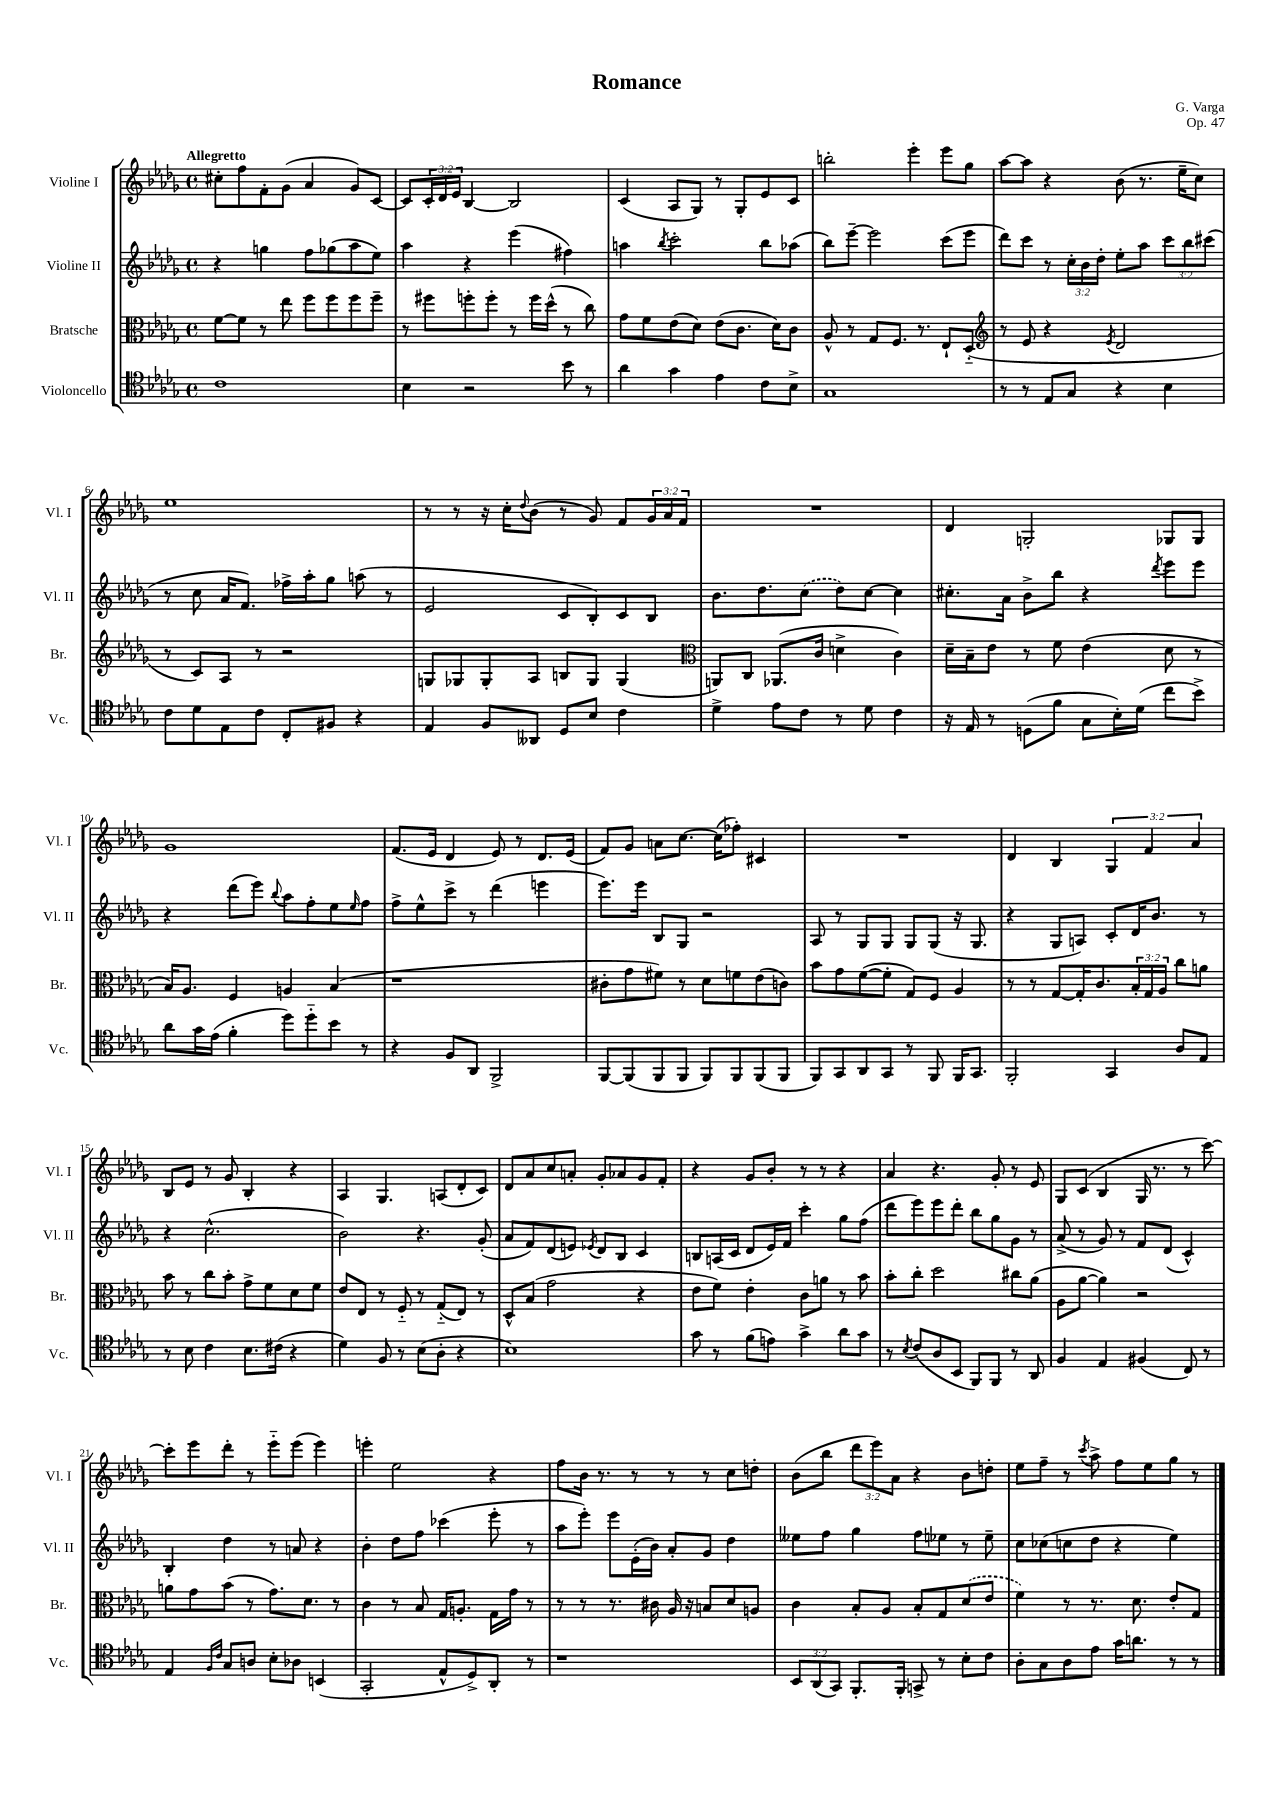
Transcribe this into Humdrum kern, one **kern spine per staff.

**kern	**kern	**kern	**kern
*staff4	*staff3	*staff2	*staff1
*clefC4	*clefC3	*clefG2	*clefG2
*k[b-e-a-d-g-]	*k[b-e-a-d-g-]	*k[b-e-a-d-g-]	*k[b-e-a-d-g-]
*M4/4	*M4/4	*M4/4	*M4/4
*met(c)	*met(c)	*met(c)	*met(c)
1c	[8f	4r	8cc#'
.	8f]	.	8ff
.	8r	4gg	8f'
.	8ee-	.	(8g-
.	8ff	8ff	4a-
.	8ff	(8gg-	.
.	8ff	8aa-	8g-)
.	8ff~	8ee-)	[8c
=	=	=	=
4B-	8r	4aa-	8c]
.	8ff#	.	24c'
.	.	.	24d-
.	.	.	24e-
2r	8ff'	4r	[4B-
.	8ff'	.	.
.	8r	(4eee-	2B-]
.	16ff	.	.
.	(16dd-^^	.	.
8b-	8r	4ff#)	.
8r	8cc)	.	.
=	=	=	=
4a-	8g-	4aa	(4c
.	8f	.	.
.	.	8qbb-	.
4g-	(8e-	2ccc'	8A-
.	8d-)	.	8G-)
4e-	(8e-	.	8r
.	8.c	.	8G-'
8c	.	8bb-	8e-
.	16d-)	.	.
8B-^	8c	(8aa-	8c
=	=	=	=
1G-	8A-^^	8bb-)	2bb'
.	8r	[8eee-~	.
.	8G-	2eee-]	.
.	8.F	.	.
.	.	.	4eee-'
.	8.r	.	.
.	8E-`	(8ccc	8eee-
.	(8D-'~	8eee-	8gg-
=	=	=	=
*	*clefG2	*	*
8r	8r	8ddd-)	[8aa-
8r	8e-	8ccc	8aa-]
8E-	4r	8r	4r
8G-	.	24cc'	.
.	.	24b-	.
.	.	24dd-'	.
.	8qe-	.	.
4r	2d-	8ee-'	(8b-
.	.	8aa-	8.r
4B-	.	12ccc	.
.	.	.	16ee-~
.	.	12bb-	.
.	.	.	8cc)
.	.	(12ccc#	.
=	=	=	=
8c	8r	8r	1ee-
8d-	8c)	8cc	.
8E-	8A-	16a-	.
.	.	8.f)	.
8c	8r	.	.
8C'	2r	16ff-^	.
.	.	16aa-'	.
8F#	.	8gg-	.
4r	.	(8aa	.
.	.	8r	.
=	=	=	=
4E-	8G	2e-	8r
.	8G-	.	8r
8F	8G-'	.	16r
.	.	.	16cc'
.	.	.	8qqdd-
8AA--	8A-	.	(8b-
8D-	8B	8c	8r
8B-	8G-	8B-')	8g-)
4c	(4G-	8c	8f
.	.	8B-	24g-
.	.	.	24a-
.	.	.	24f
=	=	=	=
*	*clefC3	*	*
4d-^	8AA)	8.b-	1r
.	8C	.	.
.	.	8.dd-	.
8e-	(8.AA-	.	.
8c	.	(8cc	.
.	16c	.	.
8r	4d^	8dd-)	.
8d-	.	[8cc	.
4c	4c)	4cc]	.
=	=	=	=
16r	16d-~	8.cc#'	4d-
16E-	16B-~	.	.
8r	8e-	.	.
.	.	16a-	.
(8D	8r	8b-^	2G'
8f	8f	8bb-	.
8G-	(4e-	4r	.
16B-')	.	.	.
(16d-	.	.	.
.	.	8qddd-	.
8cc	8d-	8eee-	8G-
8b-^)	8r	8eee-	8G-
=	=	=	=
8a-	16B-)	4r	1g-
.	8.A-	.	.
16g-	.	.	.
(16e-	.	.	.
4f'	4F	(8ddd-	.
.	.	8eee-)	.
.	.	8qqbb-	.
8dd-)	4A	8aa-	.
8dd-'~	.	8ff'	.
8b-	(4B-	8ee-	.
.	.	16qqee-	.
8r	.	8ff	.
=	=	=	=
4r	1r	8ff^	(8.f
.	.	8ee-^^	.
.	.	.	16e-
8F	.	8ccc^	4d-
8AA-	.	8r	.
2FF^	.	(4ddd-	8e-)
.	.	.	8r
.	.	4eee	8.d-
.	.	.	(16e-
=	=	=	=
[8FF	8c#'	8.eee-)	8f)
(8FF]	8g-	.	8g-
.	.	16eee-	.
8FF	8f#)	8B-	8a
8FF	8r	8G-	[8.cc
8FF)	8d-	2r	.
.	.	.	(16cc]
8FF	8f	.	8ff-')
(8FF	(8e-	.	4c#
8FF	8c)	.	.
=	=	=	=
8FF)	8b-	8A-	1r
8GG-	8g-	8r	.
8AA-	([8f	8G-	.
8GG-	8f']	8G-	.
8r	8G-)	8G-	.
8FF	8F	(8G-	.
16FF	4A-	16r	.
8.GG-	.	8.G-	.
=	=	=	=
2FF'	8r	4r	4d-
.	8r	.	.
.	[8G-	8G-	4B-
.	16G-']	8A)	.
.	8.c	.	.
4GG-	.	8c'	6G-
.	24B-'	16d-	.
.	24G-	.	6f
.	.	8.b-	.
.	24A-	.	.
8A-	8cc	.	.
.	.	.	6a-
8E-	8a	8r	.
=	=	=	=
8r	8b-	4r	8B-
8B-	8r	.	8e-
4c	8cc	(2.cc^^	8r
.	8b-'	.	8g-
8.B-	8g-^	.	4B-'
.	8f	.	.
(16c#	.	.	.
4r	8d-	.	4r
.	8f	.	.
=	=	=	=
4d-)	8e-	2b-)	4A-
.	8E-	.	.
8F	8r	.	4.G-
8r	8F'~	.	.
(8B-	8r	4.r	.
8A-'	(8G-'~	.	(8A
4r	8E-)	.	8d-'
.	8r	(8g-'	8c)
=	=	=	=
1B-)	8D-^^	8a-	8d-
.	(8B-	8f)	8a-
.	2g-	(8d-	8cc
.	.	8e)	8a'
.	.	8qe-	.
.	.	8d-	8g-'
.	.	8B-	8a-
.	4r	4c	8g-
.	.	.	8f'
=	=	=	=
8g-	8e-	8B	4r
8r	8f)	(16A	.
.	.	16c	.
(8f	4e-'	8d-	8g-
8e)	.	16e-)	8b-'
.	.	16f	.
4g-^	8c	4ccc'	8r
.	8a	.	8r
8a-	8r	8gg-	4r
8g-	8b-	(8ff	.
=	=	=	=
8r	8b-'	8ddd-	4a-
8qB-	.	.	.
(8c	8cc'	8eee-)	.
8A-	2dd-	8eee-	4.r
8BB-	.	8ddd-'	.
8FF)	.	8bb-	.
8FF	.	8gg-	8g-'
8r	8cc#	8g-	8r
8AA-	(8a-	8r	8e-
=	=	=	=
4F	8A-	(8a-^	8G-
.	[8a-	8r	(8c
4E-	4a-])	8g-)	4B-
.	.	8r	.
(4F#	2r	8f	16G-
.	.	.	8.r
.	.	(8d-	.
8C)	.	4c^^)	8r
8r	.	.	[8ccc)
=	=	=	=
4E-	8a	4B-'	8ccc']
.	8g-	.	8eee-
16qqF	.	.	.
16qqc	.	.	.
8G-	(8b-	4dd-	8ddd-'
8A	8r	.	8r
8B-'	8.g-)	8r	8eee-'~
8A-	.	8a	(8eee-
.	8.d-	.	.
(4BB	.	4r	4eee-)
.	8r	.	.
=	=	=	=
2GG-'	4c	4b-'	4eee'
.	8r	8dd-	2ee-
.	8B-	8ff	.
8E-^^	16G-	(4ccc-	.
.	8.A'	.	.
8D-^)	.	.	.
8AA-'	16G-	8eee-'	4r
.	16g-	.	.
8r	8r	8r	.
=	=	=	=
1r	8r	8aa-	8ff
.	8r	8eee-')	16b-
.	.	.	8.r
.	8.r	8eee-	.
.	.	(16e-'	8r
.	16c#	16b-)	.
.	16A-	8a-'	8r
.	16r	.	.
.	8B	8g-	8r
.	8d-	4dd-	8cc
.	8A	.	8dd'
=	=	=	=
12BB-	4c	8ee--	(8b-
(12AA-	.	.	.
.	.	8ff	8bb-
12GG-)	.	.	.
8.FF'	8B-'	4gg-	12ddd-
.	.	.	12eee-)
.	8A-	.	.
.	.	.	12a-
16FF'	.	.	.
8GG^	8B-'	8ff	4r
8r	8G-	8ee-	.
8B-'	(8d-	8r	8b-
8c	8e-	8ee-~	8dd'
=	=	=	=
8A-'	4f)	8cc	8ee-
8G-	.	(8cc-	8ff~
8A-	8r	8cc	8r
.	.	.	8qccc
8e-	8.r	8dd-	8aa-^
16g-	.	4r	8ff
8.a	8.d-	.	.
.	.	.	8ee-
8r	8e-'	4ee-)	8gg-
8r	8G-	.	8r
==	==	==	==
*-	*-	*-	*-
